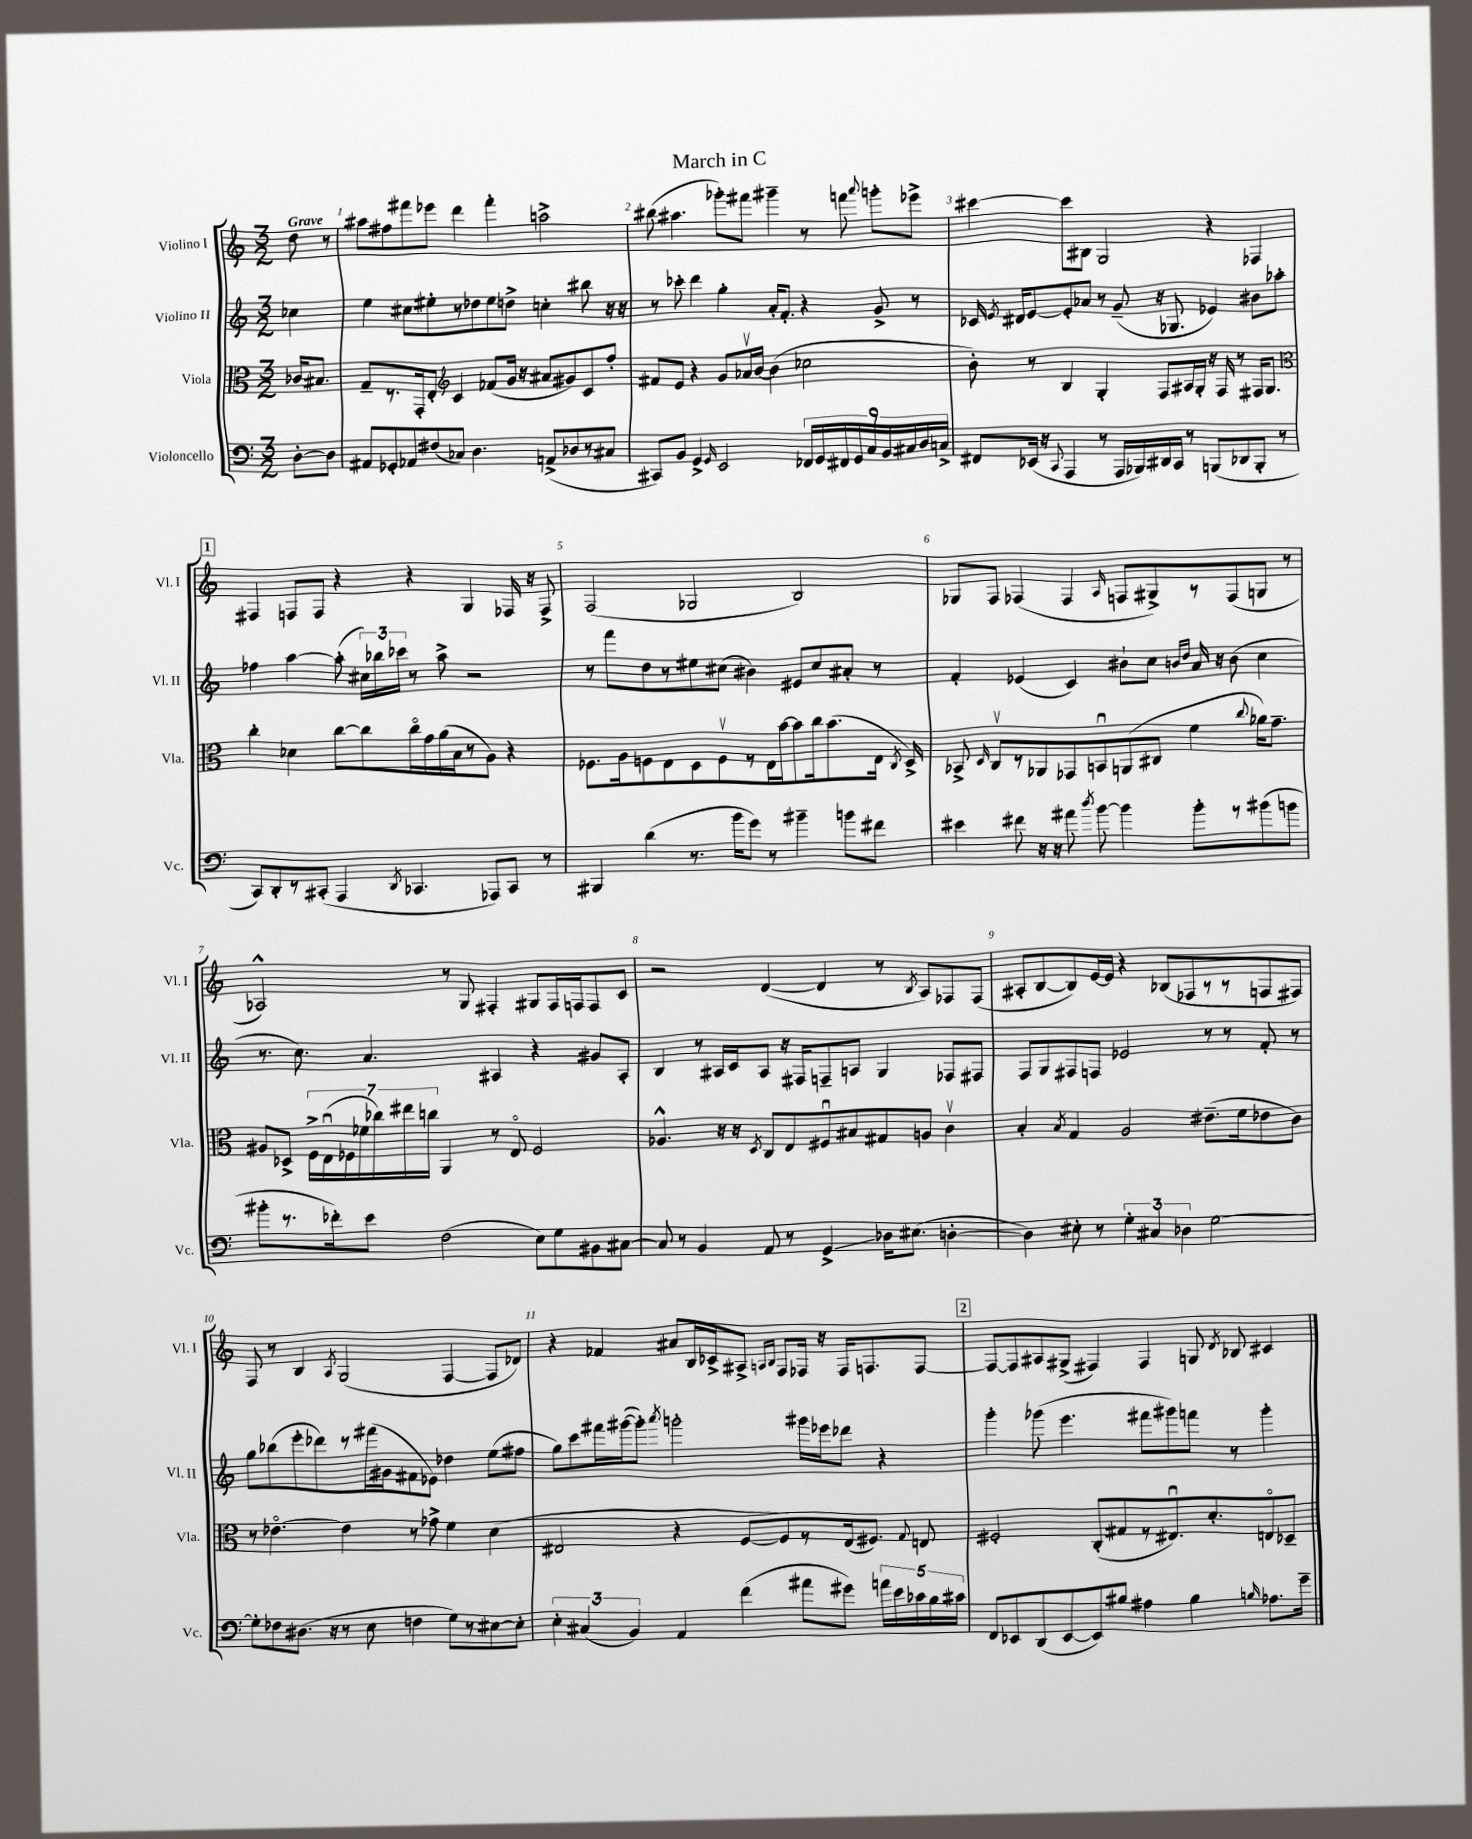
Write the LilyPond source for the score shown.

\header { title = "March in C" }
<<
\new StaffGroup <<
\new Staff = "s0" \with { instrumentName = "Violino I" shortInstrumentName = "Vl. I" } {
    \clef treble \key c \major \numericTimeSignature \time 3/2 \partial 4 \tempo "Grave"
    \autoBeamOff d''8 r8 |
    ais''8[ fis''8 fis'''8 ees'''8] d'''4 fis'''4-. a''2-> |
    bis''8( ais''4. ges'''8[-.) fis'''8] gis'''4-- r8 f'''8 \appoggiatura { a'''8 } g'''8[-. ees'''8]-> |
    cis'''4~ cis'''8[ bis8] g2 r4 fes4 |
    \mark \markup { \box "1" } fis4 f8[ f8] r4 r4 g4 fes16 r16 fes8-> |
    f2( ges2 b2) |
    ges8[ f8] fes4( fes4 \grace { a16 } f8[ gis8->) r8 f8( g8] r8 |
    aes2-^) r8 g8 fis4-. gis8[ fis16 f16 f8 c'8] |
    r2 d'4~( d'4 r8 \acciaccatura { b8 } a8[) fes8 fes8]( |
    ais8[-. b8~ b8) e'16~ e'16] r4 bes8[( fes8 r8 r8 f8 fis8]) |
    f8 r8 b4 \acciaccatura { a8 } g2( f4~ f8[ des'8]) |
    r4 fes'4 ais'8[ b16 ces'16-> ais8]-> \grace { a16[ b16] } f8[ fes16] r16 fes16[ f8. f8]~ |
    \mark \markup { \box "2" } f8[~ f8 ais8 gis8]->( fis4) fis4 g8 \acciaccatura { d'8 } bes8 cis'4 \bar "|." |
}
\new Staff = "s1" \with { instrumentName = "Violino II" shortInstrumentName = "Vl. II" } {
    \clef treble \key c \major \numericTimeSignature \time 3/2 \partial 4
    \autoBeamOff ces''4 |
    e''4 cis''8[ eis''8-. r8 des''8 eis''8 d''8]-> c''4-. bis''8 r16 r16 |
    r8 ces'''8-. d'''4 g''4-. a'16[-. f'8.]-. r4 g'8-> r8 |
    ces'16 \acciaccatura { e'8 } dis'16[ e'8~ e'8-. aes'8] r8 g'8--( r16 ges8. ees'4) bis'8[ aes''8]-. |
    \mark \markup { \box "1" } fes''4 a''4~ a''8-.( \tuplet 3/2 { cis''16[) bes''16 ces'''16] } r8 a''8-> r2 |
    r8 f'''8[ d''8 r8 eis''8 cis''8]( bis'4) eis'8[ cis''8 ais'8]-. r8 |
    f'4-. ees'4( c'4) bis'8[-! c''8] \grace { b'16[ d''16] } a'16 r16 b'8( c''4 |
    r8. c''8.) a'4. ais4 r4 gis'8[ ais8]-. |
    b4 r8 ais16[ c'16 ais8] r16 fis16[ f8-- a8] g4 fes8[ fis8] |
    f8[ g8 fis8 f8] ees'2 r8 r8 f'8-. r8 |
    g''8[ bes''8( e'''8-. des'''8) r8 fis'''16( gis'16 fis'8 ees'8]) des''4 e''8[( fis''8] |
    g''8[) c'''8 fis'''16 gis'''16~( gis'''8]-.) \acciaccatura { a'''8 } g'''2-. gis'''16[ ees'''16 des'''8] r4 |
    \mark \markup { \box "2" } g'''4-. ges'''8( e'''4. fis'''8[ gis'''8) f'''8] r8 gis'''4-. \bar "|." |
}
\new Staff = "s2" \with { instrumentName = "Viola" shortInstrumentName = "Vla." } {
    \clef alto \key c \major \numericTimeSignature \time 3/2 \partial 4
    \autoBeamOff ces'16[ bis8.] |
    g8[-- r8. g,16-. e8]-. \clef treble c'4 fes'8[( g'16] r16 ais'8[ gis'8) c'8 f''8]-. |
    fis'8[ e'8] r4 g'8[ aes'16\upbow b'16]~ b'4( ces''2 |
    b'8-.) r8 b4 g4-. f8[ ais16 g16]-. r16 f16 r8 fis16[ g8.] |
    \mark \markup { \box "1" } \clef alto c''4-. des'4 c''8[~ c''8 c''16\flageolet g'16 a'16( b16 r8 a8]) r4 |
    fes8.[ a16 f8 e8 d8 f8\upbow r8 e16 b'16~ b'8 c''16 b'8.( e16] \acciaccatura { c8 } d16->) |
    bes,8-> \grace { d16 } c8[\upbow r8 aes,8 ges,8 b,8\downbow a,8( cis8] f'4 \appoggiatura { c''8 } aes'16[) g'8.]-- |
    ais8[ des8]-> \tuplet 7/4 { f16[-> e16\downbow( fes16 fes'16 ces''16) eis''16 c''16] } a,4 r8 e8\flageolet fes2 |
    aes4.-^ r16 r16 \acciaccatura { d8 } c8[ e8 fis8\downbow bis8 gis8 a8] c'4\upbow |
    b4-. \acciaccatura { b8 } g4 a2 eis'8.[--( f'16 ees'8 c'8]) |
    r8 ees'4.~\flageolet ees'4 r8 ges'8-> f'4 d'4( |
    eis2 r4 f8[~ f8) r8 eis16( fis8.]) \appoggiatura { g8 } e8 |
    \mark \markup { \box "2" } fis2-. c8[-.( gis8 r8 eis8.\downbow) d'8.-. e8\flageolet des8]-- \bar "|." |
}
\new Staff = "s3" \with { instrumentName = "Violoncello" shortInstrumentName = "Vc." } {
    \clef bass \key c \major \numericTimeSignature \time 3/2 \partial 4
    \autoBeamOff d8[~-. d8] |
    ais,8[ ges,8-. aes,8 fis8( ces8]) d4. a,8[->( des8 r8 cis8] |
    cis,8[) b,8] g,4-> \grace { g,16 } e,2 \tuplet 9/8 { fes,16[ g,16 fis,16 g,16 c16 b,16 cis16 d16 c16]-> } |
    fis,8[ ees,16]( r16 \appoggiatura { c,8 } a,,4 r8 a,,16[ bes,,16) dis,16 c,16] r8 b,,8[( des,8 b,,8]-. r8 |
    \mark \markup { \box "1" } c,8[) d,8-. r8 cis,8]-.( a,,4 \acciaccatura { d,8 } ces,4. aes,,8[) ces,8] r8 |
    bis,,4 d'4( r8. b'16[ g'8]) r8 bis'4-- b'8[ fis'8] |
    eis'4 fis'8 r16 r16 ais'8 \acciaccatura { d''8 } b'8~ b'4 b'8[-. r8 bis'8( b'8] |
    bis'8[-. r8. fes'16-.) e'8] f2( e8[) g8 bis,8 cis8]~ |
    cis8 r8 b,4 a,8 r8 g,4->\glissando des16[ eis8.]( d4~-. |
    d4) eis8-. r8 \tuplet 3/2 { g4-. cis4 des4 } g2~ |
    g8[-. fes8 dis8.]( r16 r8 e8 f4 g8[) r8 eis8~ eis8]-. |
    \tuplet 3/2 { e4-. cis4( b,4) } a,4 f'4( ais'8[ gis'8]) \tuplet 5/4 { a'16[ e'16 ces'16 b16 cis'16] } |
    \mark \markup { \box "2" } f,8[ ees,8 d,8( ees,8~ ees,8) bis8] ais4 bis4 \grace { b16 } aes8.[ g'16]-- \bar "|." |
}
>>
>>
\layout { \context { \Score \override BarNumber.break-visibility = ##(#f #t #t) barNumberVisibility = #all-bar-numbers-visible } }
